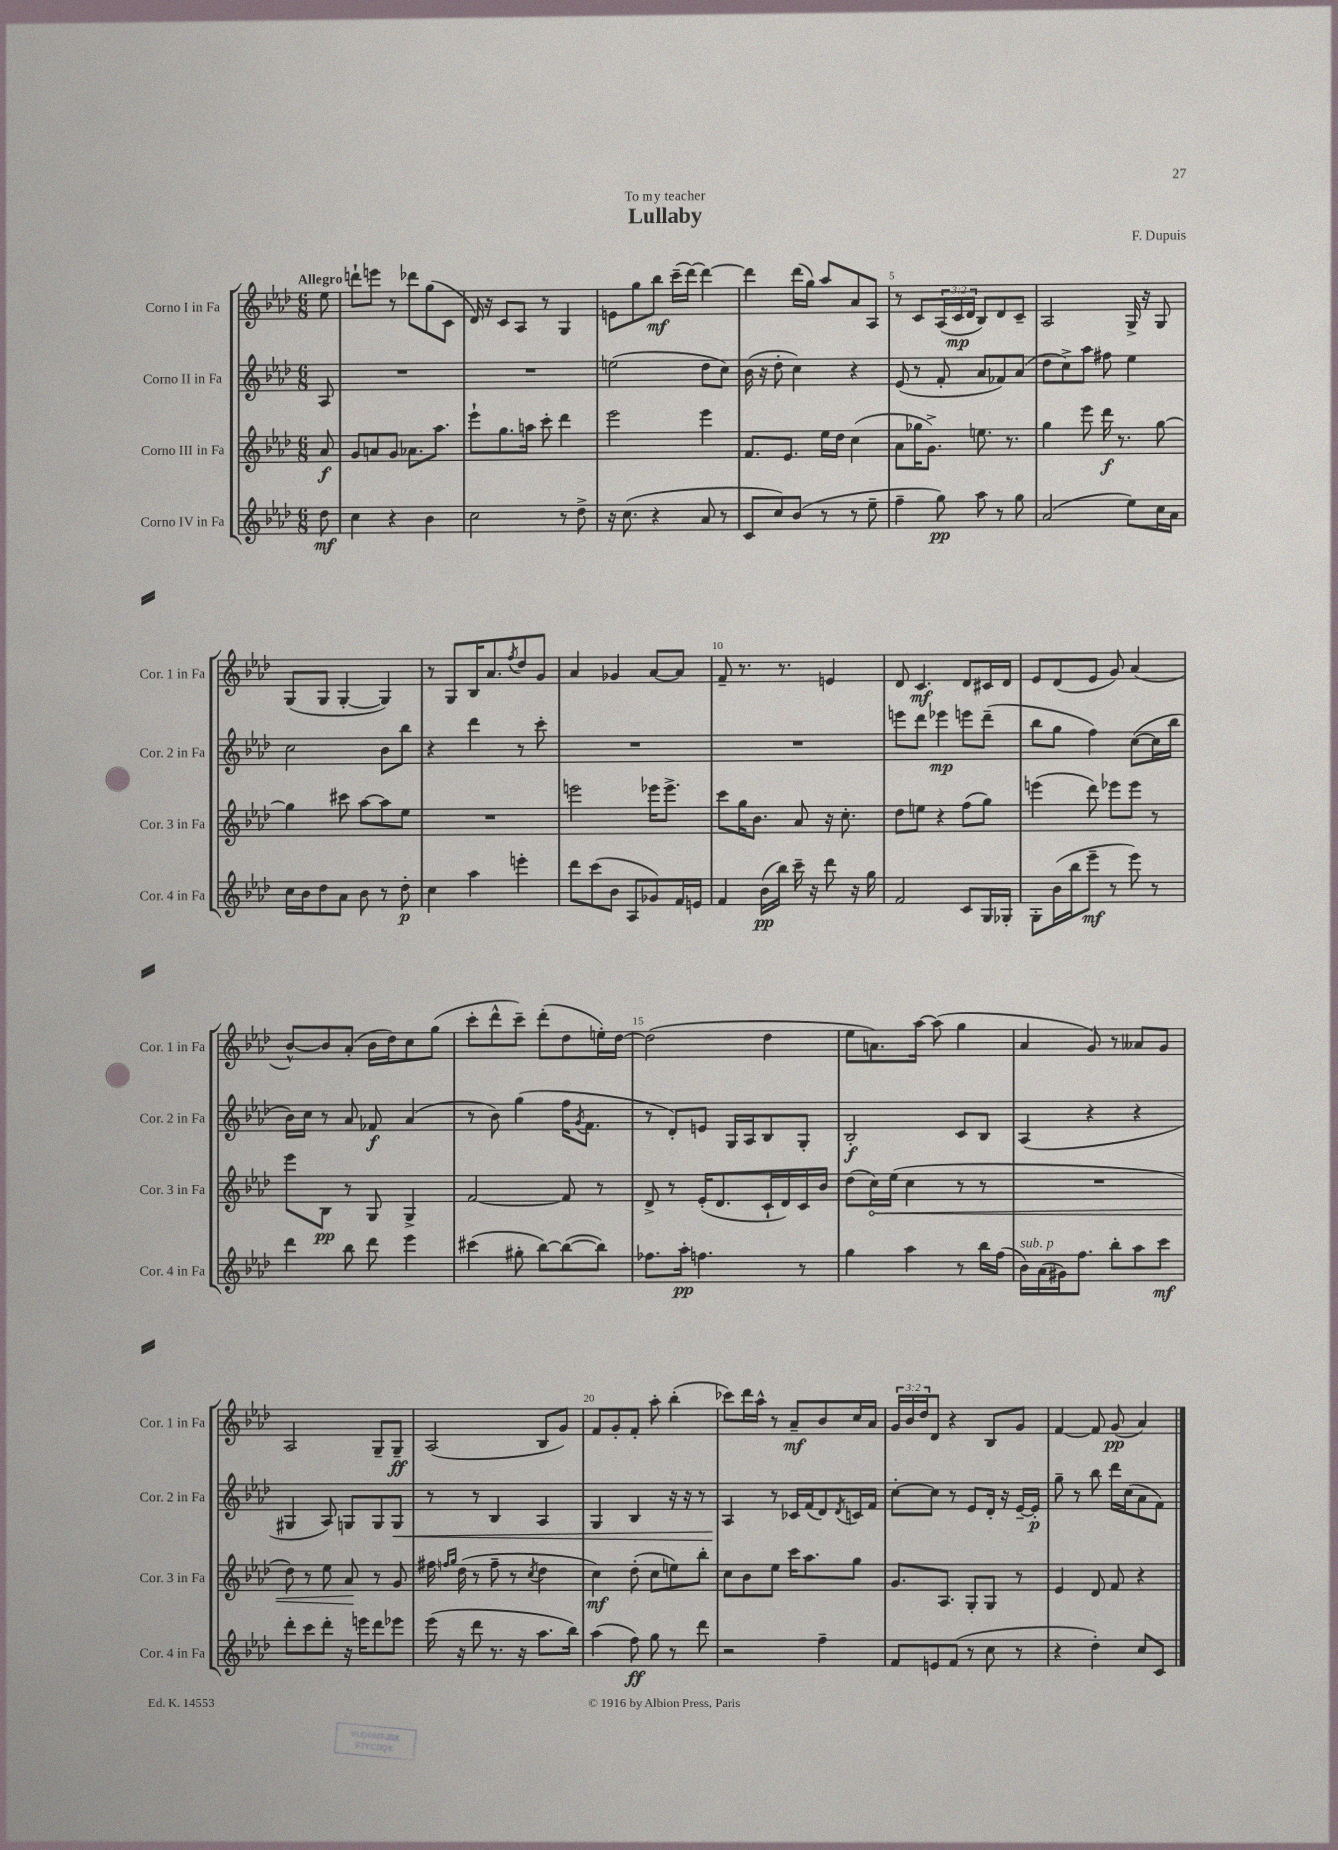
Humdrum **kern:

**kern	**kern	**kern	**kern
*staff4	*staff3	*staff2	*staff1
*clefG2	*clefG2	*clefG2	*clefG2
*k[b-e-a-d-]	*k[b-e-a-d-]	*k[b-e-a-d-]	*k[b-e-a-d-]
*M6/8	*M6/8	*M6/8	*M6/8
8dd-\	8a-/	8A-/	8ee-\
=	=	=	=
4cc\	8g/L	2.r	8ddd`\L
.	8a/	.	8eee\J
4r	8g/J	.	8r
.	8.a-\L	.	8ddd-\L
4b-\	.	.	(8gg\
.	8.aa-\J	.	.
.	.	.	8c\J
=	=	=	=
2cc\	8eee-`\L	2.r	16d-/)
.	.	.	16r
.	8.gg\	.	8c/L
.	.	.	8A-/J
.	16aa\Jk	.	.
.	8ccc'\	.	8r
8r	4ddd-\	.	4G/
8dd-^\	.	.	.
=	=	=	=
16r	2eee-\	(2ee\	8e\L
(8.cc\	.	.	.
.	.	.	8gg\
4r	.	.	8bb-\J
.	.	.	(16ccc~\LL
.	.	.	[16ddd-\JJ)
8a-/	4eee-\	8dd-\L	4ddd-\_
8r	.	8cc\J)	.
=	=	=	=
8c/L	8.f/L	(16b-\	4ddd-\]
.	.	16r	.
8cc/)	.	8dd-'\	.
.	8.e-/J	.	.
(8b-/J	.	4cc\)	(16ddd-\LL
.	.	.	16gg\JJ)
8r	16ee-\LL	.	8aa-/L
.	16dd-\JJ	.	.
8r	(4cc\	4r	8a-/
8ee-~\	.	.	8A-/J
=	=	=	=
4ff~\	8a-\L	(8e-/	8r
.	16gg-\K	8r	8c/L
.	8.g^\J)	.	.
8gg\)	.	8f'/	(24A-/L
.	.	.	24c/
.	.	.	24d-/JJ
8aa-\	8.ee\	8a-/L	8B-/L)
8r	.	8f-/)	8d-/
.	8.r	.	.
8gg\	.	(8a-/J	8c~/J
=	=	=	=
(2a-/	4gg\	8dd-\L	2A-/
.	.	8cc^\)	.
.	8eee-\	8aa-\J	.
.	16ddd-\	8ff#\	.
.	8.r	.	.
8ee-\L)	.	4ee-\	16G^/
.	.	.	16r
16cc\L	[8gg\	.	8G/
16a-\JJ	.	.	.
=	=	=	=
16cc\LL	4gg\]	2cc\	(8G/L
16b-\J	.	.	.
8dd-\	.	.	8G/J
8a-\J	8ccc#\	.	[4G'/
8b-\	[8aa-\L	.	.
8r	8aa-\]	8b-\L	4G/])
8dd-'\	8ee-\J	8bb-\J	.
=	=	=	=
4cc\	2.r	4r	8r
.	.	.	8G/L
4aa-\	.	4ddd-\	16B-/K
.	.	.	8.a-/
.	.	.	8qff/
4eee'\	.	8r	8dd-/
.	.	8ccc'\	8g/J
=	=	=	=
8ddd-\L	2eee\	2.r	4a-/
(8ccc\	.	.	.
8b-\J	.	.	4g-/
8A-/L	.	.	.
8g-/)	16eee-\LK	.	[8a-/L
.	8.eee-^\J	.	.
16f/L	.	.	8a-/]J
16e/JJ	.	.	.
=	=	=	=
4f/	8ccc\L	2.r	8f~/
.	16gg\K	.	8.r
.	8.b-\J	.	.
(16b-\LL	.	.	.
16bb-\JJ)	.	.	8.r
16ccc~\	8a-/	.	.
16r	.	.	.
8ddd-\	16r	.	4e/
.	8.cc'\	.	.
16r	.	.	.
16gg\	.	.	.
=	=	=	=
2f/	8dd-\L	8eee\L	8d-/
.	8ee\J	8ddd-\J	4.c/
.	4r	4eee-\	.
8c/L	(8ff\L	8eee\L	8d-/L
16G/L	8gg\J)	(8ddd-~\J	16c#/L
16G-'/JJ	.	.	16d-/JJ
=	=	=	=
8G'\L	(4eee\	8bb-\L	8e-/L
(16b-\L	.	8gg\J	(8d-/
16bb-\J	.	.	.
8eee-~\J	8ddd-\)	4ff\)	8e-/J
8r	8eee-\L	.	8g/)
8eee-\)	8eee-\J	([8cc\L	(4a-/
8r	8r	16cc\]L	.
.	.	16bb-\JJ	.
=	=	=	=
4ddd-\	8eee-\L	16b-\LL)	[8b-^^/L)
.	.	16cc\JJ	.
.	8B-\J	8r	8b-/]
8bb-\	8r	8a-/	(8a-'/J
8ddd-\	8G/	8f-/	16b-\LL
.	.	.	16dd-\J)
4eee-\	4G^/	(4a-/	8cc\
.	.	.	(8gg\J
=	=	=	=
(4ccc#\	[2f/	8r	8ccc'\L
.	.	8b-\)	8ddd-^^\
8gg#'\	.	(4gg\	8ccc~\J)
[8bb-\L)	.	.	(8ddd-'\L
(8bb-\_	8f/]	16ff\LK	8dd-\
.	.	8qg/	.
.	.	8.f\J	.
8bb-\]J)	8r	.	16ee'\L)
.	.	.	[16dd-\JJ
=	=	=	=
8.ff-\L	8d-^/	8r	(2dd-\]
.	8r	8d-'/L)	.
16aa-'\Jk	.	.	.
4.ff\	(16e-'/LK	8e/J	.
.	8.d-/	.	.
.	.	16G/LL	.
.	.	16A-/J	.
.	16c`/L	8B-/	4dd-\
.	16d-/)	.	.
8r	16c/	8G'/J	.
.	16b-/JJ	.	.
=	=	=	=
4gg\	(8dd-\L	2B-'/	8ee-\L
.	16cc\L)	.	8.a\)
.	(16ee-\JJ	.	.
4aa-\	4cc\	.	.
.	.	.	[16aa-\Jk
.	.	.	(8aa-\]
8r	8r	8c/L	4gg\
16bb-\LL	8r	8B-/J	.
(16ff\JJ	.	.	.
=	=	=	=
16b-\LL)	2.r	(4A-/	4a-/
(16a-\	.	.	.
16g#\J)	.	.	.
8.ff\J	.	.	.
.	.	4r	8g/)
8bb-'\L	.	.	8r
8aa-\	.	4r	8a--/L
8ccc\J	.	.	8g/J
=	=	=	=
8ddd-'\L	8dd-\)	4G#/	2A-/
8ccc\	8r	.	.
8ddd-'\J	8ee-\	8A-/)	.
16r	8a-/	8G/L	.
16eee\LK	.	.	.
8ddd-\	8r	8G/	8G~/L
8eee-\J	8g/	8G/J	8G~/J
=	=	=	=
(16eee-\	16ff#\	8r	(2A-/
.	16qqff/LL	.	.
.	16qqgg/JJ	.	.
16r	(16dd-\	.	.
8ddd-\	8r	8r	.
8.r	8ff~\	4B-/	.
.	8r	.	.
16r	.	.	.
.	8qcc/	.	.
8.aa-\L	4dd-\	4A-/	8B-/L
.	.	.	8g/J)
16bb-\Jk)	.	.	.
=	=	=	=
(4aa-\	4cc\)	4G/	8f/L
.	.	.	8g'/
8ff\)	(8dd-'\	4B-/	8f'/J
8gg\	8cc\L	.	8aa-'\
8r	8ee\)	16r	(4bb-'\
.	.	16r	.
8ddd-\	8bb-'\J	8r	.
=	=	=	=
2r	8cc\L	4A-/	8ccc-\L)
.	8b-\	.	16ddd-\L
.	.	.	16aa-^^\JJ
.	8ee-\J	8r	8r
.	16ccc\LK	16c-/LL	8a-~/L
.	8.aa-\	(16f/J	.
4ff~\	.	8d-/)	8b-/
.	.	8qd-/	.
.	8gg\J	16c/L	16cc/L
.	.	16f/JJ	16a-/JJ
=	=	=	=
8f/L	8.g/L	[8cc'\L	24g/LL
.	.	.	24b-/
.	.	.	24dd-/J
8e/	.	8cc\]J	8d-/J
.	8.A-/J	.	.
(8f/J	.	8r	4r
8r	8G'/L	8e-/L	.
8cc\	8G/J	16d-'/Jk	8B-/L
.	.	16r	.
8r	8r	[16e-~/LL	8g/J
.	.	16e-'/]JJ	.
=	=	=	=
4r	4e-/	8gg~\	[4f/
.	.	8r	.
4dd-'\)	8d-/	8bb-\	8f/]
.	8f/	16ddd-\LL	(8g/
.	.	(16cc\J	.
8cc/L	4r	8a-\	4a-/)
8c/J	.	8f\J)	.
==	==	==	==
*-	*-	*-	*-
